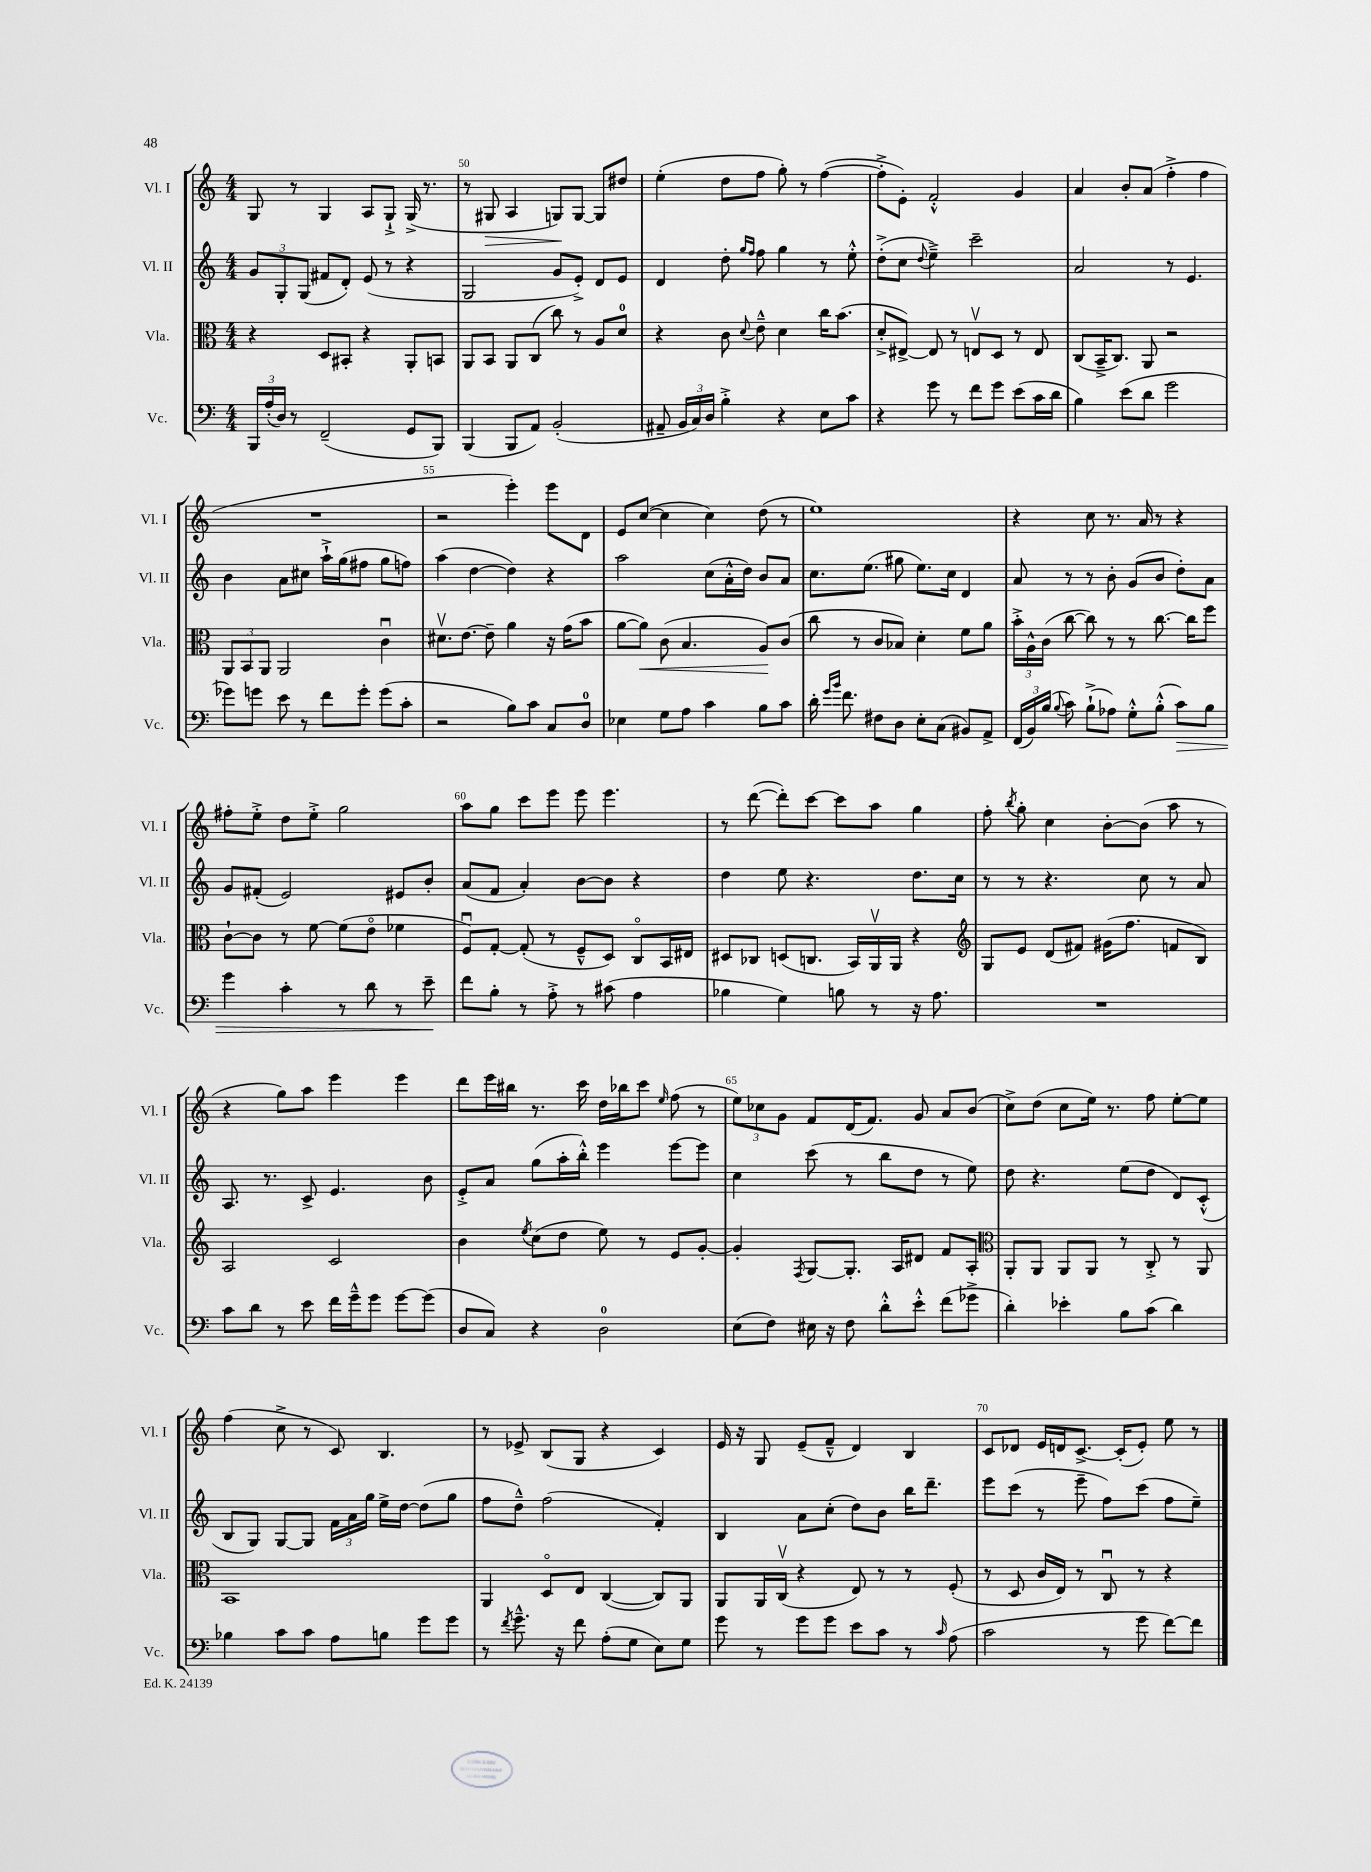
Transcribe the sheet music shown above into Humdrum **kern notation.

**kern	**dynam	**kern	**dynam	**kern	**kern	**dynam
*part4	*part4	*part3	*part3	*part2	*part1	*part1
*staff4	*staff4	*staff3	*staff3	*staff2	*staff1	*staff1
*I"Vc.	*	*I"Vla.	*	*I"Vl. II	*I"Vl. I	*
*I'Vc.	*	*I'Vla.	*	*I'Vl. II	*I'Vl. I	*
*clefF4	*	*clefC3	*	*clefG2	*clefG2	*
*k[]	*	*k[]	*	*k[]	*k[]	*
*M4/4	*	*M4/4	*	*M4/4	*M4/4	*
=49	=49	=49	=49	=49	=49	=49
24BBB/LL	.	4r	.	12g/L	8G/	.
(24A'/	.	.	.	.	.	.
24D/JJ)	.	.	.	12G'/	.	.
8r	.	.	.	.	8r	.
.	.	.	.	(12G/J	.	.
(2FF~/	.	8D/L	.	8f#X/L	4G/	.
.	.	8BB#X'/J	.	8d'/J)	.	.
.	.	4r	.	(8e/	8A/L	.
.	.	.	.	8r	8G`^/J	.
8GG/L	.	8AA'/L	.	4r	(16G^/	.
.	.	.	.	.	8.r	.
8BBB/J)	.	8BBn/J	.	.	.	.
=50	=50	=50	=50	=50	=50	=50
(4BBB/	.	8AA/L	.	2G/	8r	.
!	!	!	!	!	!	!LO:HP:b
.	.	8BB/J	.	.	8G#X/	>
8BBB/L	.	8AA/L	.	.	4A/	.
8AA/J)	.	(8C/J	.	.	.	.
(2BB'/	.	8cc\)	.	8g/L	8Gn/L)	.
.	.	8r	.	8e'^/J)	[8G/J	]
.	.	8A/L	.	8d/L	8G/L]	.
.	.	8d/J	.	8e/J	8dd#X/J	.
=51	=51	=51	=51	=51	=51	=51
8AA#X~/	.	4r	.	4d/	(4ee'\	.
24BB/LL	.	.	.	.	.	.
24C/)	.	.	.	.	.	.
24D/JJ	.	.	.	.	.	.
4B'^\	.	8c\	.	8dd'\	8dd\L	.
.	.	.	.	16qqgg/LL	.	.
.	.	8qqd/	.	16qqff/JJ	.	.
.	.	8e~^^\	.	8ff\	8ff\J	.
4r	.	4d\	.	4gg\	8gg'\)	.
.	.	.	.	.	8r	.
8E\L	.	16cc\KL	.	8r	([4ff\	.
.	.	(8.b\J	.	.	.	.
8c\J	.	.	.	8ee'^^\	.	.
=52	=52	=52	=52	=52	=52	=52
4r	.	8d'^/L	.	(8dd'^\L	8ff'^\L]	.
.	.	[8E#X^/J)	.	8cc\J	8e'\J)	.
.	.	.	.	8qqdd/	.	.
8g\	.	8E#/]	.	4ee~^\)	2f'^^/	.
8r	.	8r	.	.	.	.
8f\L	.	8Env/L	.	2ccc~\	.	.
8g\J	.	8D/J	.	.	.	.
(8e\L	.	8r	.	.	4g/	.
16c\L	.	8E/	.	.	.	.
16d\JJ	.	.	.	.	.	.
=53	=53	=53	=53	=53	=53	=53
4B\)	.	(8C/L	.	2a/	4a/	.
.	.	16BB~^/K	.	.	.	.
.	.	8.C/J)	.	.	.	.
(8e\L	.	.	.	.	8b'/L	.
8d\J	.	8AA/	.	.	(8a/J	.
2g\	.	2r	.	8r	4ff'^\	.
.	.	.	.	4.e/	.	.
.	.	.	.	.	4ff\	.
!!LO:LB:g=z
=54	=54	=54	=54	=54	=54	=54
8g-X\L)	.	12AA/L	.	4b\	1r	.
.	.	12BB/	.	.	.	.
8gn\J	.	.	.	.	.	.
.	.	12AA/J	.	.	.	.
8e\	.	2AA/	.	8a\L	.	.
8r	.	.	.	8cc#X\J	.	.
8f\L	.	.	.	16aa`^\LL	.	.
.	.	.	.	(16gg\J	.	.
8g'\J	.	.	.	8ff#X\J	.	.
(8g\L	.	4cu\	.	8gg\L	.	.
8c'\J	.	.	.	8ffn\J)	.	.
=55	=55	=55	=55	=55	=55	=55
2r	.	8.d#Xv\L	.	(4aa\	2r	.
.	.	[8.e\J	.	.	.	.
.	.	.	.	[4dd\	.	.
.	.	8e~\]	.	.	.	.
8B\L)	.	4a\	.	4dd\])	4eee'\)	.
8c\J	.	.	.	.	.	.
8C/L	.	16r	.	4r	8eee\L	.
.	.	(16g\KL	.	.	.	.
8D/J	.	8b\J	.	.	8d\J	.
=56	=56	=56	=56	=56	=56	=56
4E-X\	.	[8a\L	.	2aa\	8e/L	.
!	!	!	!LO:HP:b	!	!	!
.	.	8a\J])	<	.	([8cc/J	.
8G\L	.	(8c\	.	.	4cc\]	.
8A\J	.	4.B/	.	.	.	.
4c\	.	.	.	(8cc\L	4cc\)	.
.	.	.	.	16a'^^\L	.	.
.	.	.	.	16dd\JJ)	.	.
8B\L	.	8A/L)	.	8b/L	(8dd\	.
8c\J	.	(8c/J	[	8a/J	8r	.
=57	=57	=57	=57	=57	=57	=57
16d'\	.	8cc\	.	8.cc\L	1ee)	.
16qqg/LL	.	.	.	.	.	.
16qqb/JJ	.	.	.	.	.	.
8.f\	.	.	.	.	.	.
.	.	8r	.	.	.	.
.	.	.	.	(8.ee\J	.	.
8F#X\L	.	8c/L	.	.	.	.
8D\J	.	8B-X/J)	.	8gg#X\	.	.
8E'\L	.	4d'\	.	8.ee\L)	.	.
(8C\J	.	.	.	.	.	.
.	.	.	.	16cc\Jk	.	.
8BB#X/L)	.	8f\L	.	4d/	.	.
8AA^/J	.	8a\J	.	.	.	.
=58	=58	=58	=58	=58	=58	=58
(24FF/LL	.	24b'^\LL	.	8a/	4r	.
24BB/)	.	24A^^\	.	.	.	.
(24B/JJ	.	(24c\JJ	.	.	.	.
8qqB/	.	.	.	.	.	.
8c\)	.	[8cc\	.	8r	.	.
(8B`^\L	.	8cc\])	.	8r	8cc\	.
8A-X\J)	.	8r	.	8b'\	8.r	.
8G'^^\L	.	8r	.	(8g/L	.	.
.	.	.	.	.	16a/	.
(8B'^^\J	.	[8.cc\	.	8b/J	8r	.
!	!LO:HP:b	!	!	!	!	!
8c\L)	>	.	.	8dd'\L)	4r	.
.	.	16cc\KL]	.	.	.	.
8B\J	.	8ff\J	.	8a\J	.	.
!!LO:LB:g=z
=59	=59	=59	=59	=59	=59	=59
4g\	.	[8c`\L	.	8g/L	8ff#X'\L	.
.	.	8c\J]	.	(8f#X'/J	8ee'^\J	.
4c'\	.	8r	.	2e/)	8dd\L	.
.	.	[8f\	.	.	8ee'^\J	.
8r	.	(8f\L]	.	.	2gg\	.
8d\	.	8e\J	.	.	.	.
8r	.	4f-X\	.	8e#X/L	.	.
8e~\	.	.	.	8b'/J	.	.
.	]	.	.	.	.	.
=60	=60	=60	=60	=60	=60	=60
8f\L	.	8Fu/L)	.	(8a/L	8aa\L	.
8B'\J	.	[8G'/J	.	8f/J	8gg\J	.
8r	.	(8G'/]	.	4a'/)	8ccc\L	.
8A'^\	.	8r	.	.	8eee\J	.
8r	.	8F~^^/L	.	[8b\L	8eee\	.
(8c#X\	.	8D/J)	.	8b\J]	4.eee\	.
4A\	.	8C/L	.	4r	.	.
.	.	16BB/L	.	.	.	.
.	.	16E#X/JJ	.	.	.	.
=61	=61	=61	=61	=61	=61	=61
4B-X\	.	8D#X/L	.	4dd\	8r	.
.	.	8C-X/J	.	.	([8ddd\	.
4G\)	.	(8Dn/L	.	8ee\	8ddd'\L])	.
.	.	8.Cn/J	.	4.r	[8ccc\J	.
8Bn\	.	.	.	.	8ccc\L]	.
.	.	16BB/LL)	.	.	.	.
8r	.	16AAv/	.	.	8aa\J	.
.	.	16AA/JJ	.	.	.	.
16r	.	4r	.	8.dd\L	4gg\	.
8.A\	.	.	.	.	.	.
.	.	.	.	16cc\Jk	.	.
=62	=62	=62	=62	=62	=62	=62
*	*	*clefG2	*	*	*	*
1r	.	8G/L	.	8r	8ff'\	.
.	.	.	.	.	8qbb/	.
.	.	8e/J	.	8r	8gg'\	.
.	.	(8d/L	.	4.r	4cc\	.
.	.	8f#X/J)	.	.	.	.
.	.	(16g#X\KL	.	.	[8b'\L	.
.	.	8.ff\J	.	.	.	.
.	.	.	.	8cc\	(8b\J]	.
.	.	8fn/L	.	8r	8aa\	.
.	.	8B/J)	.	8a/	8r	.
!!LO:LB:g=z
=63	=63	=63	=63	=63	=63	=63
8c\L	.	2A/	.	8.A/	4r	.
8d\J	.	.	.	.	.	.
.	.	.	.	8.r	.	.
8r	.	.	.	.	8gg\L)	.
8e\	.	.	.	8c^/	8aa\J	.
16f\LL	.	2c/	.	4.e/	4eee\	.
16g~^^\J	.	.	.	.	.	.
8g\J	.	.	.	.	.	.
[8g\L	.	.	.	.	4eee\	.
(8g\J]	.	.	.	8b\	.	.
=64	=64	=64	=64	=64	=64	=64
8D/L	.	4b\	.	8e'^/L	8ddd\L	.
8C/J)	.	.	.	8a/J	16eee\L	.
.	.	.	.	.	16bb#X\JJ	.
.	.	8qee/	.	.	.	.
4r	.	(8cc\L	.	(8gg\L	8.r	.
.	.	8dd\J	.	16aa'\L	.	.
.	.	.	.	16bb'^^\JJ)	16ccc\	.
2D\	.	8ee\)	.	4eee\	16dd\LL	.
.	.	.	.	.	16bb-X\J	.
.	.	8r	.	.	8ccc\J	.
.	.	.	.	.	16qqee/	.
.	.	8e/L	.	[8eee\L	(8ff\	.
.	.	[8g'/J	.	8eee\J]	8r	.
=65	=65	=65	=65	=65	=65	=65
(8E\L	.	4g'/]	.	4cc\	12ee\L)	.
.	.	.	.	.	12cc-X\	.
8F\J)	.	.	.	.	.	.
.	.	.	.	.	12g\J	.
.	.	8qF/	.	.	.	.
16E#X\	.	[8G/L	.	(8ccc\	8f/L	.
16r	.	.	.	.	.	.
8F\	.	8.G'/J]	.	8r	(16d/K	.
.	.	.	.	.	8.f/J)	.
8d'^^\L	.	.	.	8bb\L	.	.
.	.	16A/KL	.	.	.	.
8e'^^\J	.	8d#X/J	.	8dd\J	8g/	.
(8f\L	.	8f/L	.	8r	8a/L	.
8g-X^\J	.	8A'/J	.	8ee\)	(8b/J	.
=66	=66	=66	=66	=66	=66	=66
*	*	*clefC3	*	*	*	*
4d'\)	.	8AA'/L	.	8dd\	8cc^\L)	.
.	.	8AA/J	.	4.r	(8dd\J	.
4e-X'\	.	8AA/L	.	.	8cc\L	.
.	.	8AA/J	.	.	16ee\Jk)	.
.	.	.	.	.	8.r	.
8B\L	.	8r	.	(8ee\L	.	.
(8c\J	.	8C'^/	.	8dd\J	8ff\	.
4d\)	.	8r	.	8d/L)	[8ee'\L	.
.	.	8AA/	.	(8c'^^/J	8ee\J]	.
!!LO:LB:g=z
=67	=67	=67	=67	=67	=67	=67
4B-X\	.	1BB	.	8B/L	(4ff\	.
.	.	.	.	8G/J)	.	.
8c\L	.	.	.	[8G/L	8cc^\	.
8c\J	.	.	.	8G/J]	8r	.
8A\L	.	.	.	24f\LL	8c/)	.
.	.	.	.	24a\	.	.
.	.	.	.	24gg\JJ	.	.
8Bn\J	.	.	.	16ee^\LL	4.B/	.
.	.	.	.	[16dd\JJ	.	.
8g\L	.	.	.	(8dd\L]	.	.
8g\J	.	.	.	8gg\J	.	.
=68	=68	=68	=68	=68	=68	=68
8r	.	4AA/	.	8ff\L	8r	.
8qf/	.	.	.	.	.	.
8.g~^^\	.	.	.	8dd~^^\J)	8e-X^/	.
.	.	8D/L	.	(2ff\	(8B/L	.
16r	.	.	.	.	.	.
8f\	.	8E/J	.	.	8G/J	.
(8A'\L	.	([4C/	.	.	4r	.
8G\J	.	.	.	.	.	.
8E\L)	.	8C/L])	.	4f'/)	4c/)	.
8G\J	.	8AA/J	.	.	.	.
=69	=69	=69	=69	=69	=69	=69
8g\	.	8AA/L	.	4B/	16e/	.
.	.	.	.	.	16r	.
8r	.	16AA/L	.	.	8G/	.
.	.	(16Cv/JJ	.	.	.	.
8g\L	.	4r	.	8a\L	(8e~/L	.
8g\J	.	.	.	(8cc'\J	8f~^^/J	.
8e\L	.	8E/)	.	8dd\L)	4d/)	.
8c\J	.	8r	.	8b\J	.	.
8r	.	8r	.	16bb\KL	4B/	.
.	.	.	.	8.ddd~\J	.	.
16qqc/	.	.	.	.	.	.
(8A\	.	(8F'/	.	.	.	.
=70	=70	=70	=70	=70	=70	=70
2c\	.	8r	.	8eee\L	8c/L	.
.	.	8D/	.	(8ccc\J	8d-X/J	.
.	.	16c/LL	.	8r	16e/LL	.
.	.	16E/JJ)	.	.	16dn/J	.
.	.	8r	.	8eee~\	[8.c^/J	.
8r	.	8Cu/	.	8ff\L)	.	.
.	.	.	.	.	(16c'/KL]	.
8g\	.	8r	.	(8ccc\J	8e'/J)	.
[8f\L)	.	4r	.	8ff\L	8ee\	.
8f\J]	.	.	.	8ee~\J)	8r	.
==	==	==	==	==	==	==
*-	*-	*-	*-	*-	*-	*-
